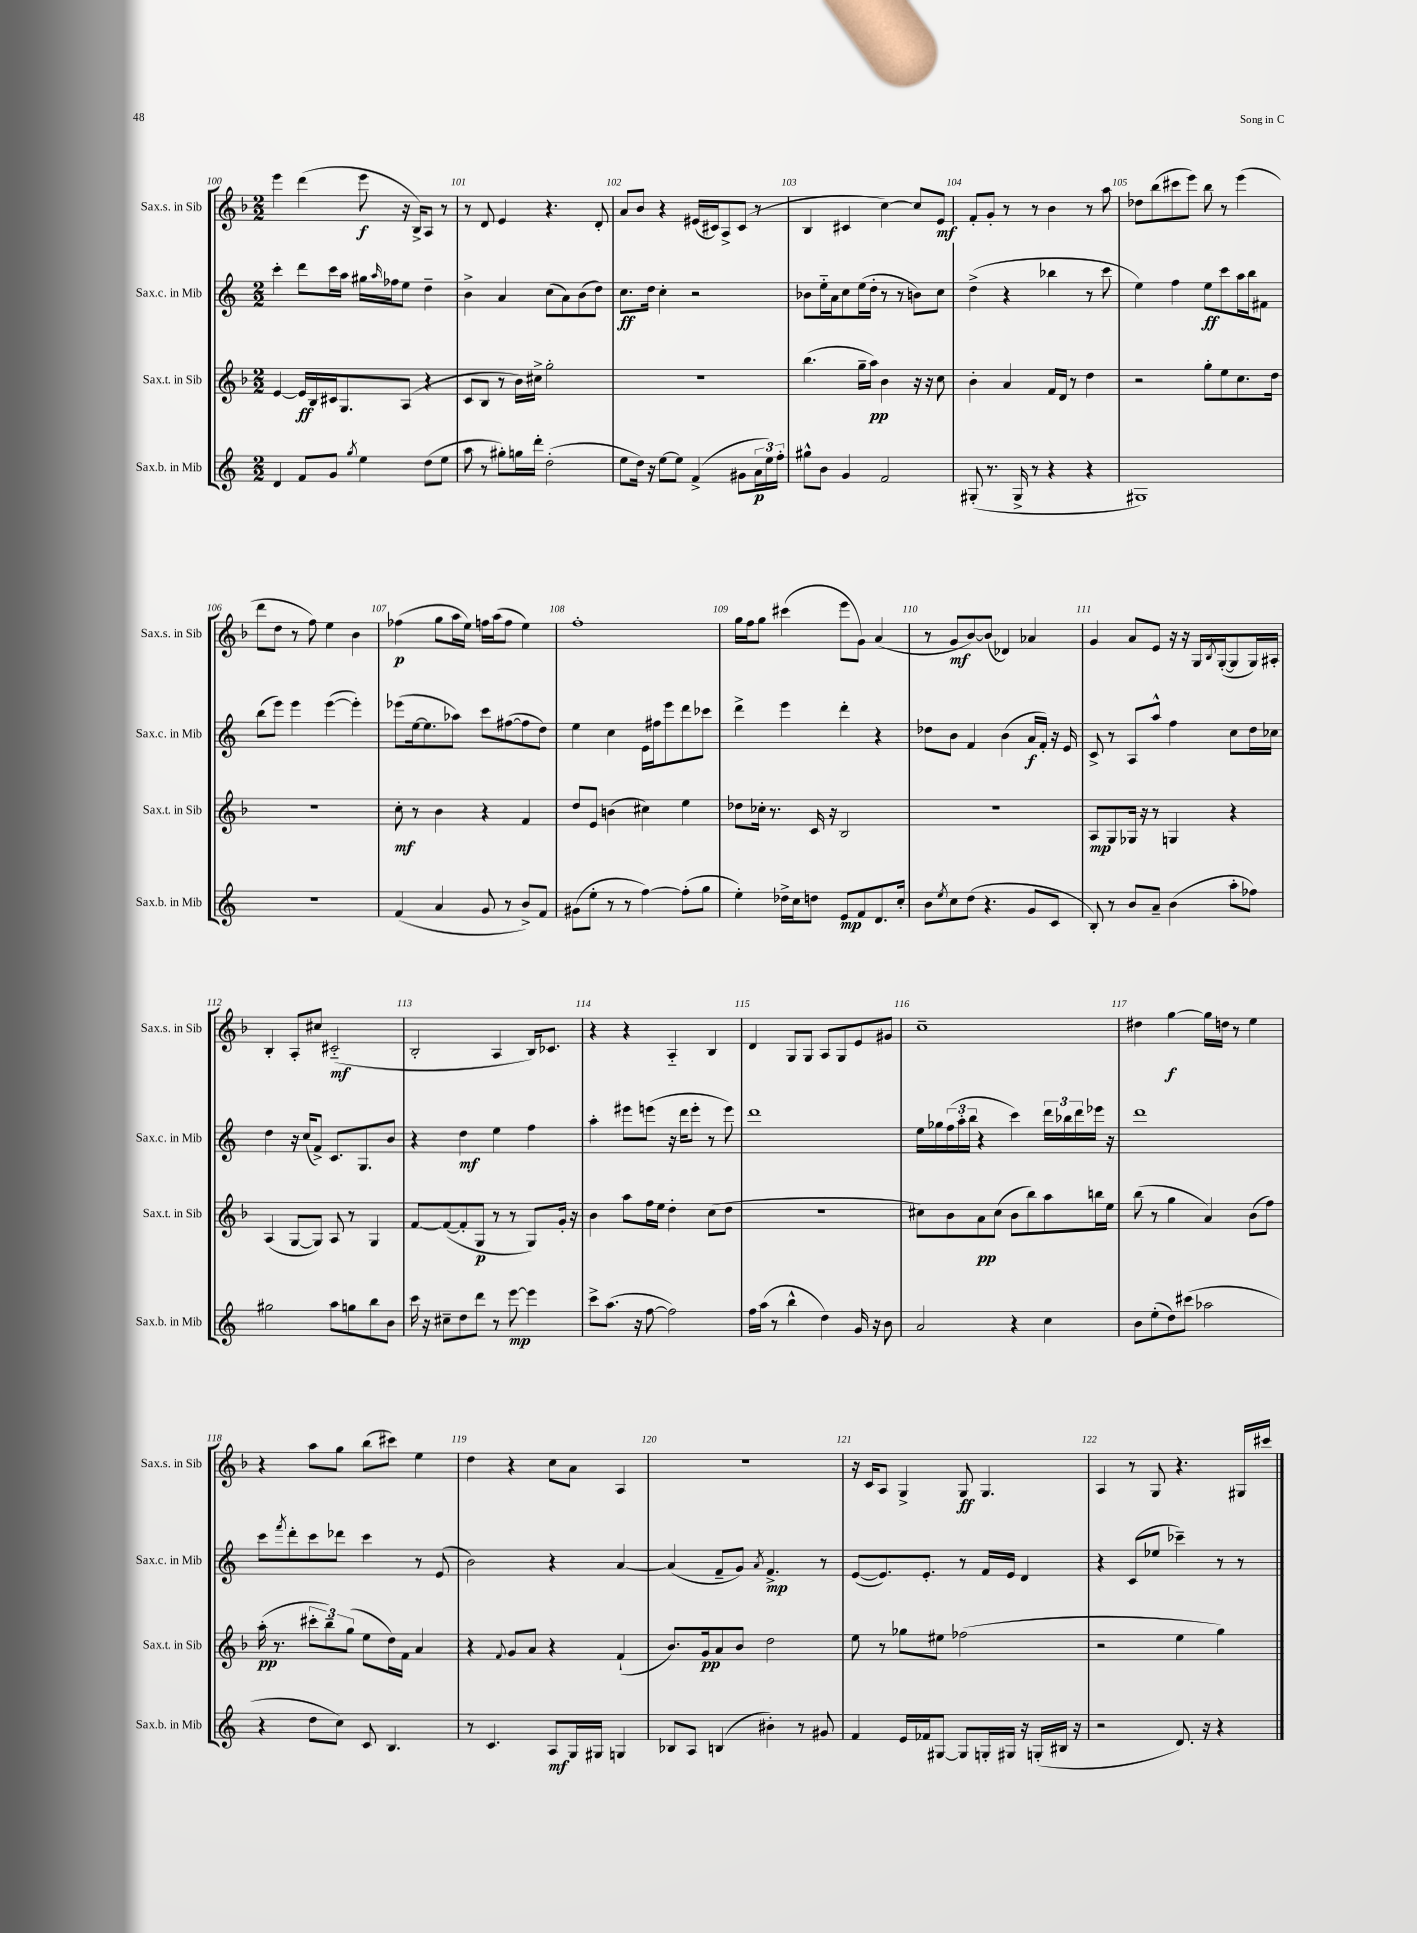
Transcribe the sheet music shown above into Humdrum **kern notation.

**kern	**kern	**kern	**kern
*staff4	*staff3	*staff2	*staff1
*clefG2	*clefG2	*clefG2	*clefG2
*k[]	*k[b-]	*k[]	*k[b-]
*M2/2	*M2/2	*M2/2	*M2/2
4d	[4e	4ccc'	4eee
8f	16e]	8ddd	(4ddd
.	16B-	.	.
8g	16c#	16ccc	.
.	8.G	16aa	.
8qgg	.	.	.
4ee	.	16gg#	8eee
.	.	16qqaa	.
.	.	16ff-	.
.	(8A	8ee	16r
.	.	.	16B-^)
(8dd	4r	4dd~	8A
8ee	.	.	8r
=	=	=	=
8aa	8c	4b^	8r
8r	8B-	.	8d
8gg#')	8r	4a	4e
16gg	16b-)	.	.
16ddd'	16cc#^	.	.
(2dd'	2gg'	(8cc	4.r
.	.	8a)	.
.	.	(8b	.
.	.	8dd)	8d'
=	=	=	=
8ee	1r	8.cc	8a
16dd)	.	.	8b-
16r	.	16dd	.
[8ee	.	4cc'	4r
8ee]	.	.	.
(4f^	.	2r	(16e#
.	.	.	16c#)
.	.	.	8A^
8g#	.	.	(8c#
24a	.	.	8r
24ee)	.	.	.
24ff'	.	.	.
=	=	=	=
8gg#^^	(4.bb-	8b-	4B-
8b	.	16ee'~	.
.	.	16a	.
4g	.	8cc	4c#
.	16gg~	(16ee	.
.	16aa)	16dd'	.
2f	4b-	8r	[4cc)
.	.	8r	.
.	16r	8b)	8cc]
.	16r	.	.
.	8cc	8cc	8e
=	=	=	=
(8G#'	4b-'	(4dd^	8f'
8.r	.	.	8g'
.	4a	4r	8r
16G#^	.	.	.
8r	.	.	8r
4r	16f	4bb-	4b-
.	16d	.	.
.	8r	.	.
4r	4dd	8r	8r
.	.	8ccc	8aa
=	=	=	=
1G#)	2r	4ee)	8dd-
.	.	.	(8bb-
.	.	4ff	8ccc#
.	.	.	8eee)
.	8gg'	8ee	8bb-
.	8ee	8ccc	8r
.	8.cc	16aa	(4eee
.	.	16bb	.
.	.	8f#	.
.	16dd	.	.
=	=	=	=
1r	1r	(8bb	8ddd
.	.	8eee)	8dd
.	.	4eee	8r
.	.	.	8ff)
.	.	([4eee	4ee
.	.	4eee'])	4b-
=	=	=	=
(4f	8cc'	(8eee-	(4ff-
.	8r	[16ee	.
.	.	8.ee]	.
4a	4b-	.	8gg
.	.	8aa-)	16aa
.	.	.	16ee)
8g	4r	8ccc	16ff
.	.	.	(16aa
8r	.	([8ff#	8ff
8b^)	4f	8ff#]	4ee)
8f	.	8dd)	.
=	=	=	=
(8g#	8dd	4ee	1ff'
8ee'	8e	.	.
8r	(4b	4cc	.
8r	.	.	.
[4ff)	4cc#)	16e	.
.	.	16ff#	.
.	.	8eee	.
(8ff']	4ee	8ddd	.
8gg	.	8ccc-	.
=	=	=	=
4ee')	8dd-	4ddd^	16gg
.	.	.	16ff
.	16cc-'	.	8gg
.	8.r	.	.
16dd-^	.	4eee	(4ccc#
16cc	.	.	.
8dd	16c	.	.
.	16r	.	.
8e	2B-	4ddd'	8eee
8f	.	.	8g)
8.d	.	4r	(4a
16cc'	.	.	.
=	=	=	=
8b	1r	8dd-	8r
8qee	.	.	.
8cc	.	8b	8g
(8dd	.	4f	[8b-)
4.r	.	.	(8b-]
.	.	(4b	4d-)
8g	.	16a	4a-
.	.	16f')	.
8c	.	16r	.
.	.	16e	.
=	=	=	=
8B')	8A	8c^	4g
8r	8G	8r	.
8b	16G-	8A	8a
.	16r	.	.
8a~	8r	8aa^^	8e
(4b	4G	4ff	16r
.	.	.	16r
.	.	.	16G
.	.	.	8qB-
.	.	.	([16G'
8aa'	4r	8cc	8G]
8ff-)	.	16dd	16G)
.	.	16cc-	16A#'
=	=	=	=
2gg#	(4A	4dd	4B-'
.	[8G	16r	8A'
.	.	(16cc	.
.	8G])	8f^)	8cc#
8aa	8A	8.c	(2c#'~
8gg	8r	.	.
.	.	8.G	.
8bb	4G	.	.
8b	.	8b	.
=	=	=	=
16ccc	[8f	4r	2B-'
16r	.	.	.
8cc#~	(8f_	.	.
8dd	8f']	4dd	.
8ddd	8G	.	.
8r	8r	4ee	4A
[8eee	8r	.	.
4eee]	8G)	4ff	16B-)
.	.	.	8.c-
.	16g'	.	.
.	16r	.	.
=	=	=	=
8ccc^	4b-	4aa'	4r
(8.aa	.	.	.
.	8aa	8eee#	4r
16r	.	.	.
[8ff	16ff	(8eee	.
.	16ee	.	.
2ff])	4dd'	16r	4A'~
.	.	16ddd	.
.	.	8eee'	.
.	(8cc	8r	4B-
.	8dd	8eee)	.
=	=	=	=
16ff	1r	1ddd	4d
(16aa	.	.	.
8r	.	.	.
4bb^^	.	.	8G
.	.	.	8G
4dd)	.	.	8A
.	.	.	8G
16g	.	.	8e
16r	.	.	.
8b	.	.	8g#
=	=	=	=
2a	8cc#)	16ee	1cc~
.	.	16gg-	.
.	8b-	(24ff	.
.	.	24aa'	.
.	.	24bb	.
.	8a	4r	.
.	(8cc#	.	.
4r	8b-	4ccc)	.
.	8bb-)	.	.
4cc	8aa	24ddd	.
.	.	24bb-	.
.	.	24ddd	.
.	16bb	16eee-	.
.	16ee	16r	.
=	=	=	=
8b	(8bb-	1ddd	4dd#
(8ee'	8r	.	.
8dd)	4gg	.	[4gg
(8ccc#	.	.	.
2aa-	4a)	.	16gg]
.	.	.	16dd
.	.	.	8r
.	(8b-	.	4ee
.	8ff)	.	.
=	=	=	=
4r	(16aa'	8ccc	4r
.	8.r	.	.
.	.	8qfff	.
.	.	8ddd'	.
8dd	12ccc#'	8ccc	8aa
.	12bb-~)	.	.
8cc)	.	8ddd-	8gg
.	(12gg	.	.
8c	8ee	4ccc	(8bb-
4.B	16dd)	.	8ccc#)
.	16f	.	.
.	4a	8r	4ee
.	.	(8e	.
=	=	=	=
8r	4r	2b)	4dd
4.c	.	.	.
.	8qqf	.	.
.	8g	.	4r
.	8a	.	.
8A	4r	4r	8cc
16G	.	.	8a
16G#	.	.	.
4G	(4f`	[4a	4A
=	=	=	=
8B-	8.b-)	(4a]	1r
8A	.	.	.
.	16g	.	.
(4B	8a	8f~	.
.	8b-	8g)	.
.	.	8qa	.
4b#')	2dd	4.f^	.
8r	.	.	.
8g#	.	8r	.
=	=	=	=
4f	8ee	([8e	16r
.	.	.	16c
.	8r	8.e])	8A
16e	8gg-	.	4G^
16f-	.	8.e'	.
[8G#	8ee#	.	.
8G#]	(2ff-	8r	8G
16G'	.	16f	4.G
16G#	.	16e	.
16r	.	4d	.
(16G'	.	.	.
16B#	.	.	.
16r	.	.	.
=	=	=	=
2r	2r	4r	4A
.	.	(8c	8r
.	.	8ee-	8G
8.d)	4ee	4ccc-~)	4.r
16r	.	.	.
4r	4gg)	8r	.
.	.	8r	16G#
.	.	.	16ccc#
==	==	==	==
*-	*-	*-	*-
